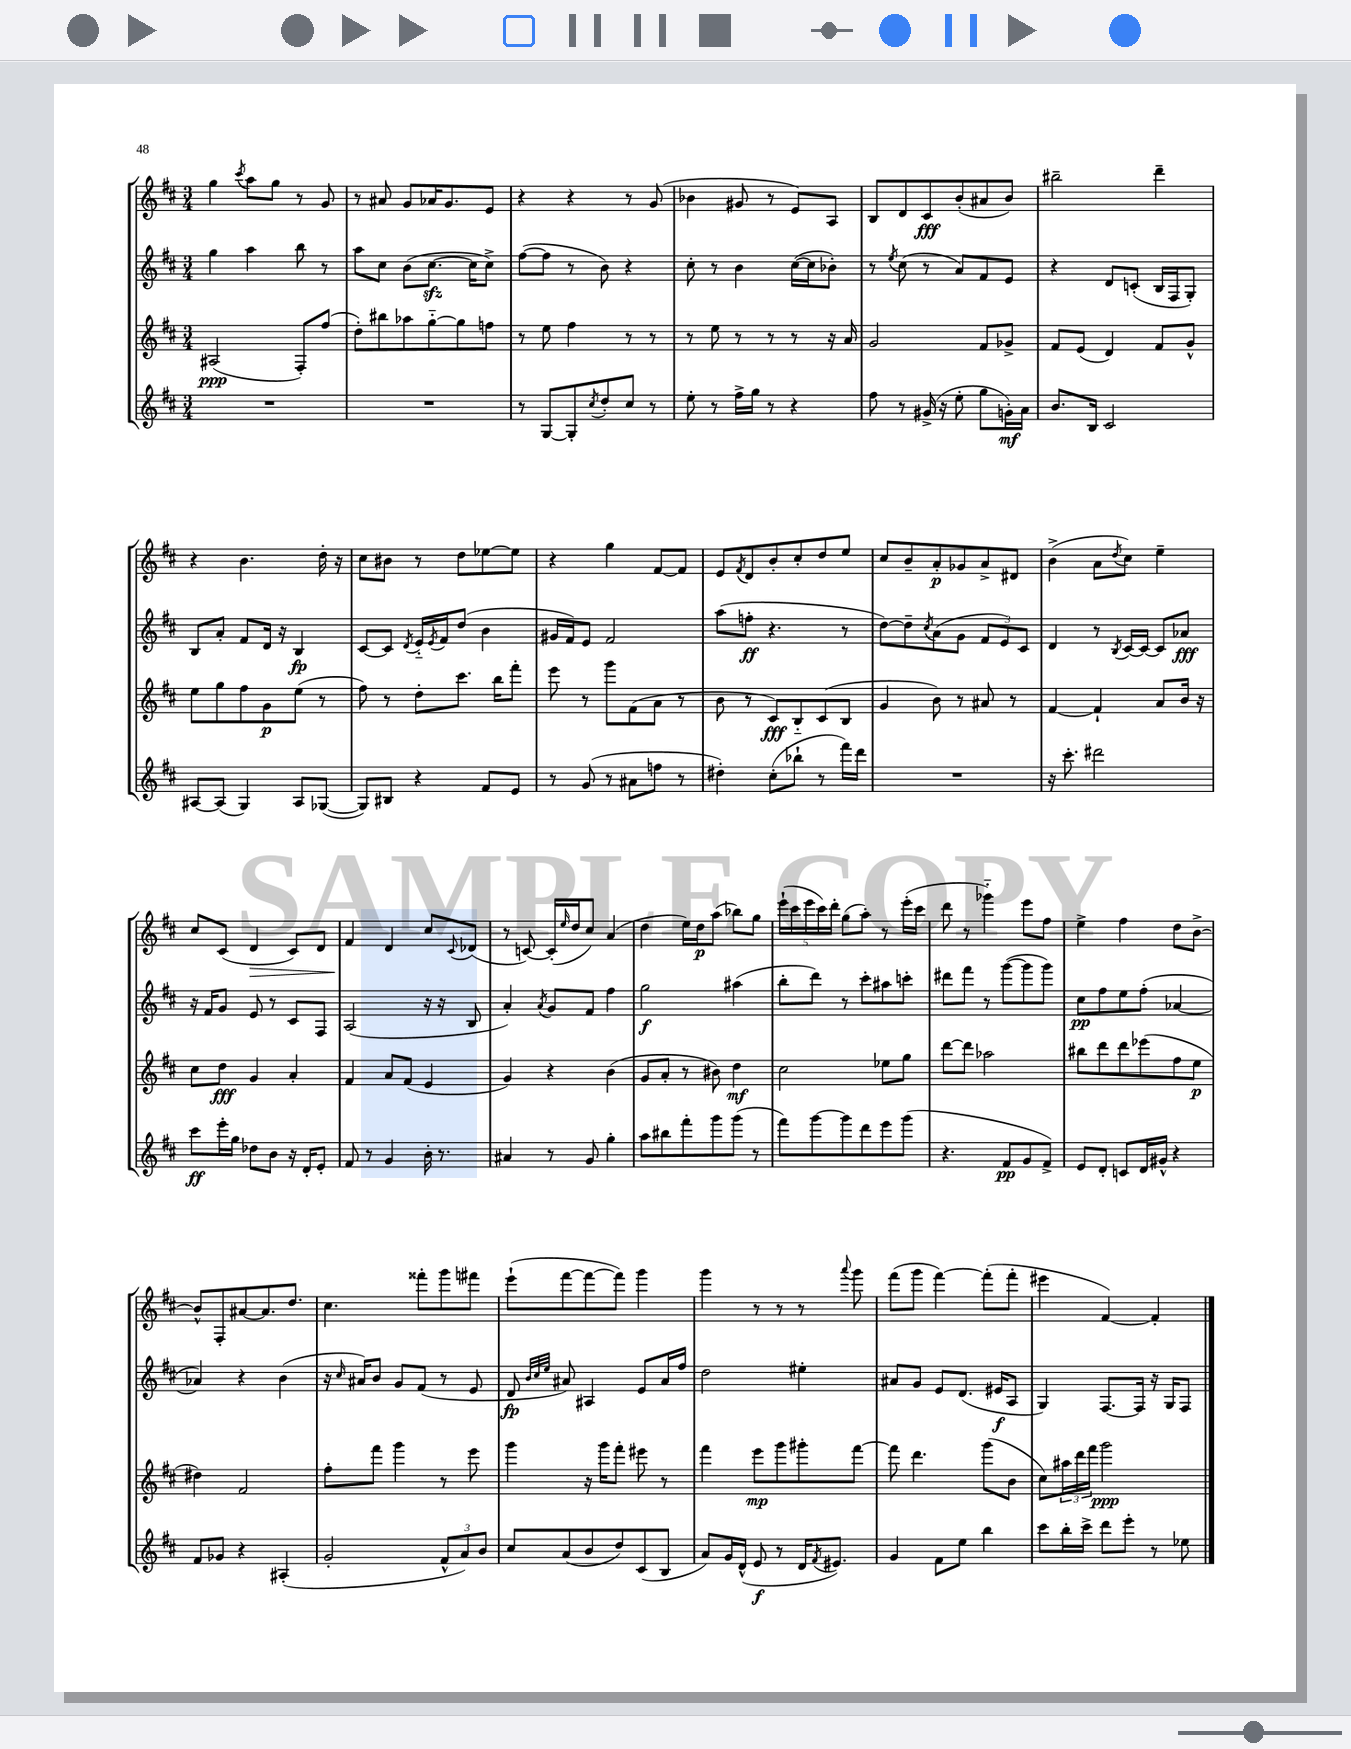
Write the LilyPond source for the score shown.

<<
\new StaffGroup <<
\new Staff = "s0" {
    \clef treble \key d \major \numericTimeSignature \time 3/4
    g''4 \acciaccatura { cis'''8 } a''8 g''8 r8 g'8 |
    r8 ais'8 g'8 aes'16 g'8. e'8 |
    r4 r4 r8 g'8( |
    bes'4 gis'8 r8 e'8) a8 |
    b8 d'8 cis'8\fff b'8-.( ais'8 b'8) |
    bis''2-- d'''4-- |
    r4 b'4. d''16-. r16 |
    cis''8 bis'8 r8 d''8 ees''8~ ees''8 |
    r4 g''4 fis'8~ fis'8 |
    e'8 \acciaccatura { fis'8 } d'8 b'8-. cis''8-. d''8 e''8 |
    cis''8 b'8-- a'8-.\p ges'8 a'8-> dis'8 |
    b'4->( a'8 \acciaccatura { d''8 } cis''8) e''4-- |
    cis''8 cis'8( d'4\> cis'8) d'8 |
    fis'4\! d'4 cis''8 \appoggiatura { cis'8 } des'8( |
    r8 c'8~) c'16-.( \grace { e''16 } d''16 cis''8) a'4( |
    d''4 e''16) d''16\p a''8( bes''8) g''8 |
    \tuplet 5/4 { e'''16-!( cis'''16 e'''16 cis'''16) d'''16-. } g''8( a''8-.) r8 e'''16-.( cis'''16 |
    d'''8 r8 ges'''4-_) e'''8 fis''8 |
    e''4-> fis''4 d''8 b'8~-> |
    b'8-^ fis8-. ais'8~ ais'8. d''8. |
    cis''4. fisis'''8-. g'''8 fis'''8 |
    e'''8-!( fis'''8~ fis'''8~ fis'''8) g'''4 |
    g'''4 r8 r8 r8 \appoggiatura { a'''8 } g'''8 |
    fis'''8( g'''8 fis'''4~) fis'''8-.( fis'''8-. |
    eis'''4 fis'4~) fis'4-. \bar "|." |
}
\new Staff = "s1" {
    \clef treble \key d \major \numericTimeSignature \time 3/4
    g''4 a''4 b''8 r8 |
    a''8 cis''8 b'8( cis''8.~\sfz cis''16 cis''8->) |
    fis''8~( fis''8 r8 b'8) r4 |
    cis''8-. r8 b'4 cis''16~( cis''16 bes'8-.) |
    r8 \acciaccatura { e''8 } cis''8( r8 a'8) fis'8 e'8 |
    r4 d'8 c'8-.( b16 fis16 g8-.) |
    b8 a'8-. fis'8 d'16 r16 b4\fp |
    cis'8~ cis'8 \acciaccatura { d'8 } e'16-_ \acciaccatura { e'8 } fis'16 d''8( b'4 |
    gis'16 fis'16) e'8 fis'2 |
    a''8( f''8-.\ff r4. r8 |
    d''8~) d''8-- \acciaccatura { cis''8 } a'8( g'8 \tuplet 3/2 { fis'8 e'8) cis'8 } |
    d'4 r8 \acciaccatura { b8 } cis'16~ cis'16~ cis'8 aes'8\fff |
    r16 fis'16 g'8 e'8 r8 cis'8 fis8 |
    a2( r16 r16 b8 |
    a'4-.) \acciaccatura { a'8 } g'8 fis'8 fis''4 |
    g''2\f ais''4( |
    b''8-. d'''8) r8 cis'''8-. ais''8 c'''8-. |
    dis'''8 fis'''8 r8 g'''8~( g'''8 g'''8) |
    cis''8\pp fis''8 e''8 fis''8-.( aes'4~ |
    aes'4) r4 b'4( |
    r16 \grace { cis''16 } ais'16) b'8 g'8 fis'8( r8 e'8 |
    d'8\fp \grace { b'32 cis''32 e''32 } ais'8) ais4 e'8 ais'16 fis''16 |
    d''2 eis''4-. |
    ais'8 g'8 e'8 d'8.( eis'16\f a8 |
    g4) fis8.~ fis16 r16 g16 fis8 \bar "|." |
}
\new Staff = "s2" {
    \clef treble \key d \major \numericTimeSignature \time 3/4
    ais2\ppp( fis8-.) fis''8( |
    d''8-.) bis''8 aes''8 g''8~-_ g''8 f''8 |
    r8 e''8 fis''4 r8 r8 |
    r8 e''8 r8 r8 r8 r16 a'16 |
    g'2 fis'8 ges'8-> |
    fis'8 e'8( d'4) fis'8 g'8-^ |
    e''8 g''8 fis''8 g'8\p e''8( r8 |
    fis''8) r8 d''8-. cis'''8. b''16 fis'''8-. |
    e'''8 r8 g'''8 fis'8( a'8 r8 |
    b'8 r8 cis'8\fff) b8-_ cis'8( b8 |
    g'4 b'8) r8 ais'8 r8 |
    fis'4~ fis'4-! a'8 b'16 r16 |
    cis''8 d''8\fff g'4 a'4-. |
    fis'4 a'8 fis'8( e'4 |
    g'4) r4 b'4( |
    g'8 a'8-. r8 bis'8) d''4\mf |
    cis''2 ees''8 g''8 |
    d'''8~ d'''8 aes''2 |
    bis''8 d'''8 d'''8 ees'''8( fis''8 e''8\p |
    dis''4) fis'2 |
    fis''8-. fis'''8 g'''4 r8 e'''8 |
    g'''4 r16 g'''16 fis'''8-. eis'''8 r8 |
    fis'''4 e'''8\mp g'''8 gis'''8-. fis'''8~ |
    fis'''8 d'''4. g'''8( b'8 |
    cis''8) \tuplet 3/2 { ais''16 d'''16 fis'''16 } g'''2\ppp \bar "|." |
}
\new Staff = "s3" {
    \clef treble \key d \major \numericTimeSignature \time 3/4
    R2. |
    R2. |
    r8 g8~ g8-. \acciaccatura { cis''8 } d''8-. cis''8 r8 |
    e''8-. r8 fis''16-> g''16 r8 r4 |
    fis''8 r8 gis'16->( r16 e''8-. g''8 g'16-.\mf) a'16 |
    b'8. b16 cis'2 |
    ais8~ ais8( g4) ais8 ges8~( |
    ges8) bis8 r4 fis'8 e'8 |
    r8 g'8( r8 ais'8 f''8 r8 |
    dis''4-.) cis''8-.( bes''8-! r8 fis'''16) d'''16 |
    R2. |
    r16 cis'''8.-. dis'''2 |
    cis'''8\ff e'''16-. g''16 des''8 b'8 r16 d'16-. e'8-. |
    fis'8 r8 g'4 b'16-. r8. |
    ais'4 r8 g'8 g''4-. |
    a''8 bis''8 fis'''8-. g'''8 g'''8( r8 |
    fis'''8) g'''8~ g'''8 d'''8 e'''8 g'''8( |
    r4. fis'8\pp g'8 fis'8->) |
    e'8 d'8-. c'8 d'16 gis'16-^ r4 |
    fis'8 ges'8 r4 ais4-.( |
    g'2-. \tuplet 3/2 { fis'8-^ a'8) b'8 } |
    cis''8 a'8( b'8 d''8) cis'8( b8 |
    a'8) g'16 d'16-^( e'8\f r8 d'16 \acciaccatura { fis'8 } eis'8.) |
    g'4 fis'8 e''8 b''4 |
    cis'''8 b''16-. cis'''16-> d'''8 e'''8-. r8 ees''8 \bar "|." |
}
>>
>>
\layout { \context { \Score \remove "Bar_number_engraver" } }
